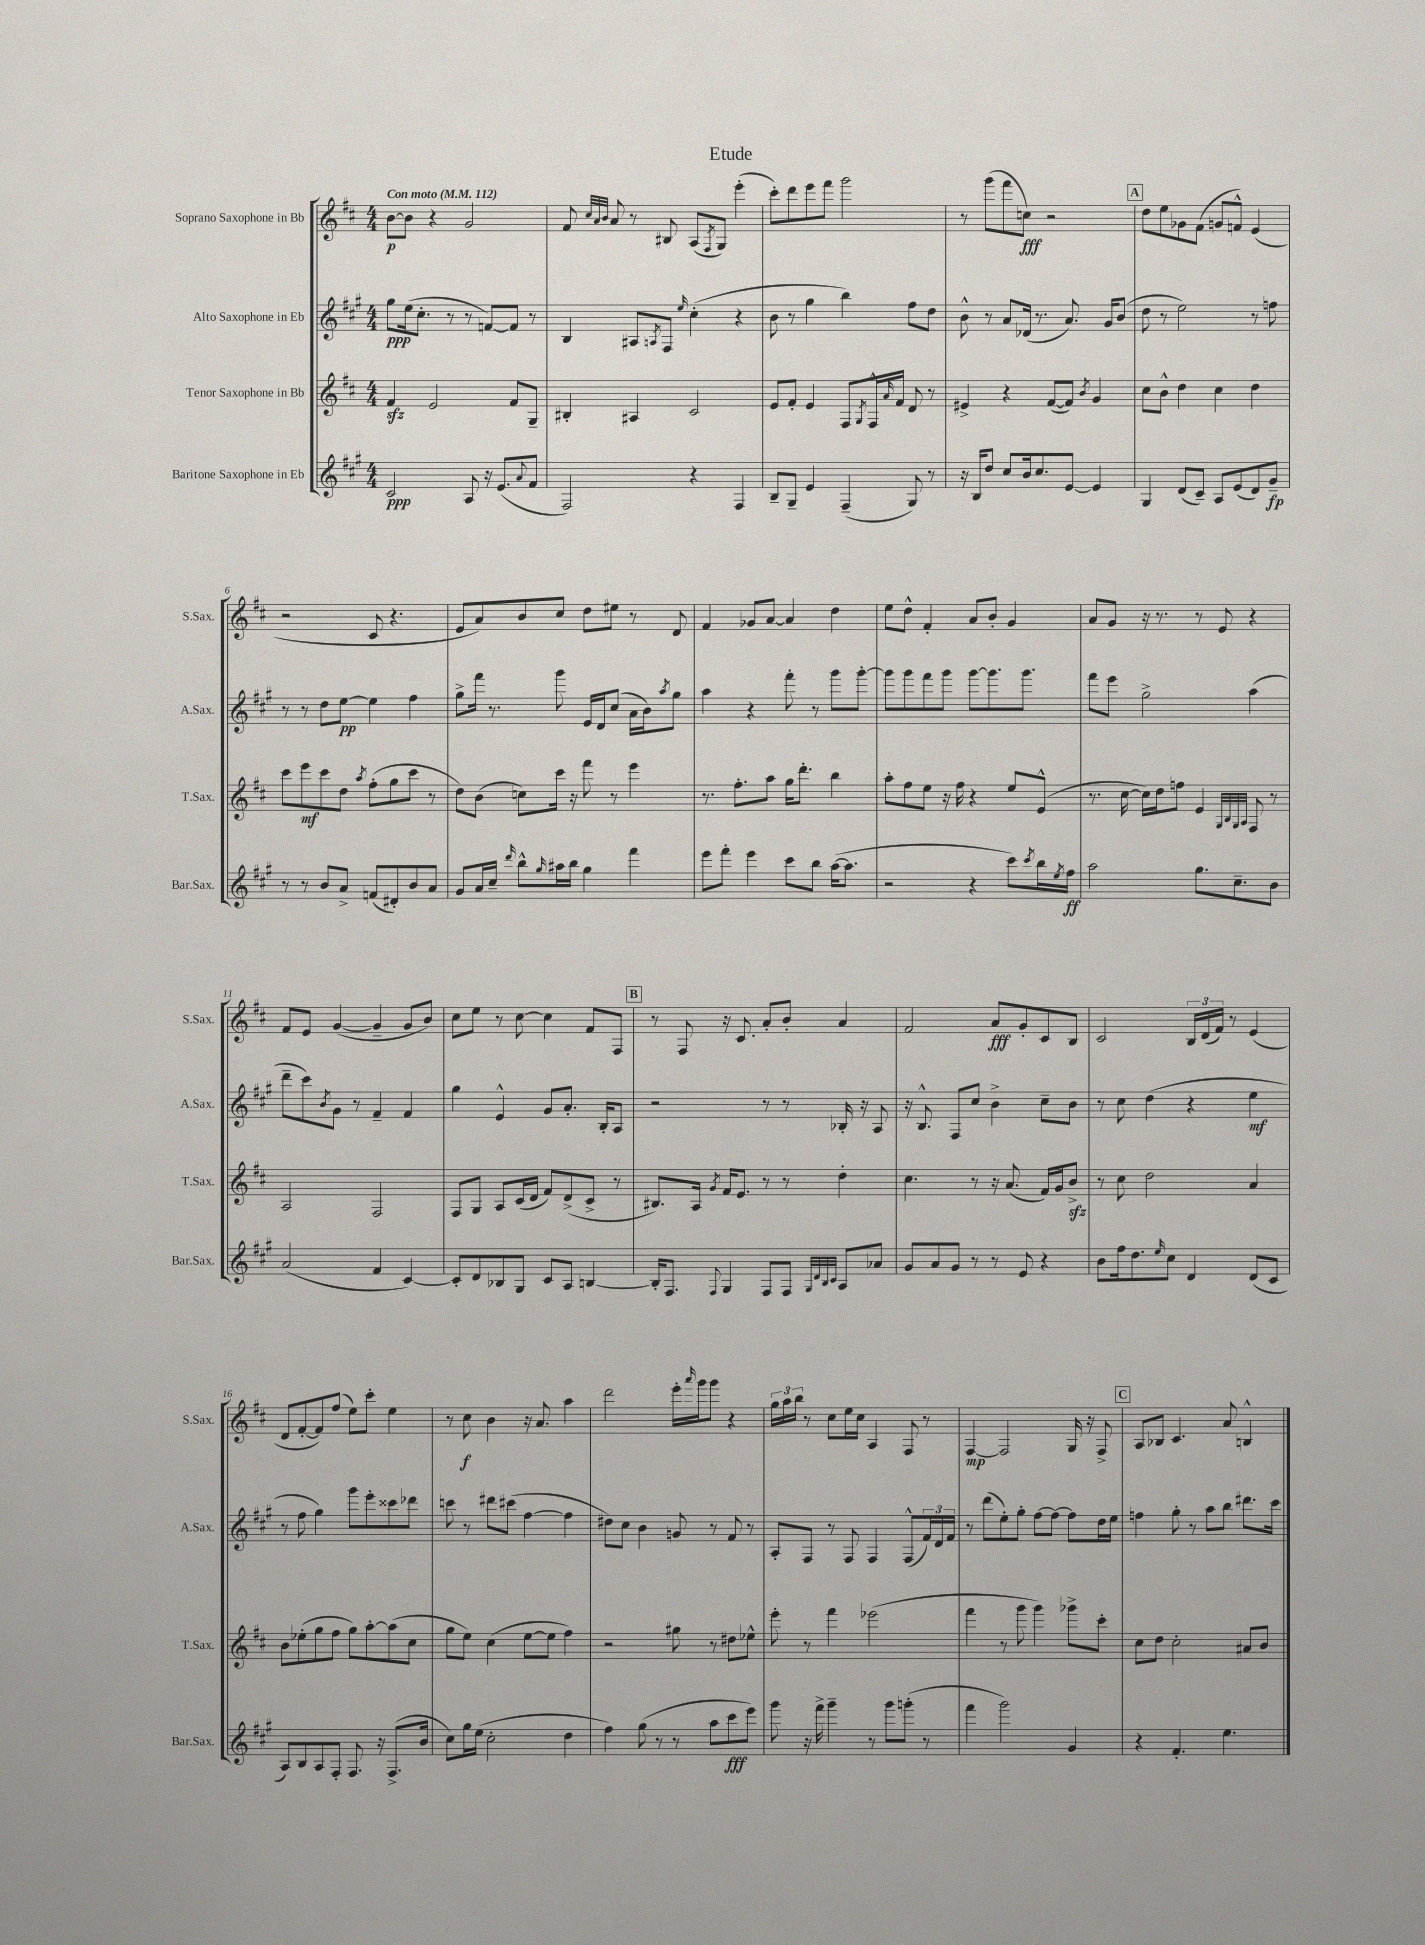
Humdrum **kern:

**kern	**dynam	**kern	**dynam	**kern	**dynam	**kern	**dynam
*part4	*part4	*part3	*part3	*part2	*part2	*part1	*part1
*staff4	*staff4	*staff3	*staff3	*staff2	*staff2	*staff1	*staff1
*I"Baritone Saxophone in Eb	*	*I"Tenor Saxophone in Bb	*	*I"Alto Saxophone in Eb	*	*I"Soprano Saxophone in Bb	*
*I'Bar.Sax.	*	*I'T.Sax.	*	*I'A.Sax.	*	*I'S.Sax.	*
*clefG2	*	*clefG2	*	*clefG2	*	*clefG2	*
*k[f#c#g#]	*	*k[f#c#]	*	*k[f#c#g#]	*	*k[f#c#]	*
*M4/4	*	*M4/4	*	*M4/4	*	*M4/4	*
*MM112	*	*MM112	*	*MM112	*	*MM112	*
=1	=1	=1	=1	=1	=1	=1	=1
!	!	!	!	!	!	!LO:TX:a:B:t=Con moto	!
2c#/	ppp	4f#zz/	.	8gg#\L	ppp	[8b\L	p
.	.	.	.	(16ee\k	.	8b\J]	.
.	.	.	.	8.cc#'\J	.	.	.
.	.	2e/	.	.	.	4r	.
.	.	.	.	8r	.	.	.
8A/	.	.	.	8r	.	2g/	.
16r	.	.	.	[8fn/L)	.	.	.
(8.e/L	.	.	.	.	.	.	.
.	.	8f#/L	.	8f/J]	.	.	.
8qqa/	.	.	.	.	.	.	.
8f#/J	.	8G~/J	.	8r	.	.	.
=2	=2	=2	=2	=2	=2	=2	=2
2F#/)	.	4B#X'/	.	4B/	.	8f#/	.
.	.	.	.	.	.	32qqcc#/LLL	.
.	.	.	.	.	.	32qqa/	.
.	.	.	.	.	.	32qqb/JJJ	.
.	.	.	.	.	.	8a/	.
.	.	4A#X/	.	8A#X/L	.	8r	.
.	.	.	.	8qAn/	.	.	.
.	.	.	.	8F#/J	.	8B#X/	.
.	.	.	.	16qqee/	.	.	.
4r	.	2c#/	.	(4cc#'\	.	(8A/L	.
.	.	.	.	.	.	8qF#/	.
.	.	.	.	.	.	8G/J)	.
4F#/	.	.	.	4r	.	(4eee'\	.
=3	=3	=3	=3	=3	=3	=3	=3
8B~/L	.	8e/L	.	8b\	.	8ccc#'\L)	.
8G#~/J	.	8f#'/J	.	8r	.	8ddd\	.
4e/	.	4e/	.	4gg#\	.	8eee\	.
.	.	.	.	.	.	8fff#\J	.
(4F#~/	.	8F#/L	.	4bb\)	.	2ggg\	.
.	.	8qG/	.	.	.	.	.
.	.	16F#^^/L	.	.	.	.	.
.	.	16qqa/	.	.	.	.	.
.	.	16f#/JJ	.	.	.	.	.
8G#/)	.	8d/	.	8ff#\L	.	.	.
8r	.	8r	.	8dd\J	.	.	.
=4	=4	=4	=4	=4	=4	=4	=4
16r	.	4e#X^/	.	8b^^\	.	8r	.
16B/KL	.	.	.	.	.	.	.
8dd/J	.	.	.	8r	.	(8ggg\L	.
8cc#/L	.	4r	.	8a/L	.	8fff#\	.
16b/k	.	.	.	(16d-X/Jk	.	8ccn\J)	fff
8.cc#/	.	.	.	8.r	.	.	.
.	.	([8f#/L	.	.	.	2r	.
[8e/J	.	8f#/J])	.	8.a/)	.	.	.
.	.	8qb/	.	.	.	.	.
4e/]	.	4g/	.	.	.	.	.
.	.	.	.	16g#/KL	.	.	.
.	.	.	.	(8b/J	.	.	.
!!LO:REH:place=s1:t=A
=5	=5	=5	=5	=5	=5	=5	=5
4G#/	.	8cc#\L	.	8dd\	.	8dd\L	.
.	.	8b^^\J	.	8r	.	8ee\	.
(8d/L	.	4dd\	.	2ee\)	.	8g-X\	.
8c#~/J)	.	.	.	.	.	(8f#\J	.
8A/L	.	4cc#\	.	.	.	8gn/L	.
(8e/	.	.	.	.	.	8fn^^/J)	.
8d/)	.	4dd\	.	8r	.	(4e/	.
8g#~/J	fp	.	.	8ffn\	.	.	.
!!LO:LB:g=z
=6	=6	=6	=6	=6	=6	=6	=6
8r	.	8ccc#\L	.	8r	.	2r	.
8r	.	8eee\	mf	8r	.	.	.
8b/L	.	8ccc#\	.	8dd\L	.	.	.
8a^/J	.	8dd\J	.	[8ee\J	pp	.	.
.	.	8qaa/	.	.	.	.	.
(8fn/L	.	(8ff#'\L	.	4ee\]	.	8c#/	.
8d#X'/)	.	8gg\	.	.	.	4.r	.
8b/	.	8ccc#\J	.	4ff#\	.	.	.
8a/J	.	8r	.	.	.	.	.
=7	=7	=7	=7	=7	=7	=7	=7
8g#/L	.	8dd\L)	.	8gg#^\L	.	8e/L	.
16a/L	.	(8b\J	.	16fff#\Jk	.	8a/)	.
16cc#~/JJ	.	.	.	8.r	.	.	.
16qqddd/	.	.	.	.	.	.	.
8bb^^\L	.	8ccn\L)	.	.	.	8b/	.
16qqgg#/	.	.	.	.	.	.	.
16aa#X\L	.	16ccc#\Jk	.	8ggg#\	.	8cc#/J	.
16bb\JJ	.	16r	.	.	.	.	.
4gg#\	.	8fff#\	.	16e/LL	.	8dd\L	.
.	.	.	.	16d/J	.	.	.
.	.	8r	.	(8cc#/J	.	8ee#X\J	.
4fff#\	.	4eee\	.	16a\LL	.	8r	.
.	.	.	.	16b\J)	.	.	.
.	.	.	.	8qaa/	.	.	.
.	.	.	.	8gg#\J	.	8d/	.
=8	=8	=8	=8	=8	=8	=8	=8
8eee\L	.	8.r	.	4aa\	.	4f#/	.
8fff#'\J	.	.	.	.	.	.	.
.	.	8.ff#'\L	.	.	.	.	.
4eee\	.	.	.	4r	.	8g-X/L	.
.	.	8aa\J	.	.	.	[8a/J	.
8ccc#\L	.	16gg\KL	.	8fff#'\	.	4a/]	.
.	.	8.ddd'\J	.	.	.	.	.
8bb\J	.	.	.	8r	.	.	.
([16aa\KL	.	4bb\	.	8ggg#\L	.	4dd\	.
8.aa\J]	.	.	.	.	.	.	.
.	.	.	.	[8ggg#'\J	.	.	.
=9	=9	=9	=9	=9	=9	=9	=9
2r	.	8aa'\L	.	8ggg#\L]	.	8ee\L	.
.	.	8ff#\	.	8ggg#\	.	8dd^^\J	.
.	.	8ee\J	.	8fff#\	.	4f#'/	.
.	.	16r	.	8ggg#\J	.	.	.
.	.	16ff#\	.	.	.	.	.
4r	.	4r	.	[8ggg#\L	.	8a/L	.
.	.	.	.	8.ggg#\]	.	8b'/J	.
8ccc#\L)	.	8ee/L	.	.	.	4g/	.
.	.	.	.	8.ggg#\J	.	.	.
8qccc#/	.	.	.	.	.	.	.
16bb\L	.	(8e^^/J	.	.	.	.	.
8qee/	.	.	.	.	.	.	.
16ff#\JJ	ff	.	.	.	.	.	.
=10	=10	=10	=10	=10	=10	=10	=10
2aa\	.	8.r	.	8fff#\L	.	8a/L	.
.	.	.	.	8eee\J	.	8g/J	.
.	.	[16cc#\	.	.	.	.	.
.	.	16cc#\LL])	.	2gg#^\	.	16r	.
.	.	16dd\J	.	.	.	8.r	.
.	.	8ffn\J	.	.	.	.	.
8.gg#\L	.	4e/	.	.	.	8r	.
.	.	.	.	.	.	8e/	.
8.cc#~\	.	.	.	.	.	.	.
.	.	32qqG/LLL	.	.	.	.	.
.	.	32qqB/	.	.	.	.	.
.	.	32qqG/	.	.	.	.	.
.	.	32qqA/JJJ	.	.	.	.	.
.	.	8F#/	.	(4aa\	.	4r	.
8b\J	.	8r	.	.	.	.	.
!!LO:LB:g=z
=11	=11	=11	=11	=11	=11	=11	=11
(2a/	.	2A/	.	8ddd~\L	.	8f#/L	.
.	.	.	.	8ccc#\)	.	8e/J	.
.	.	.	.	8qb/	.	.	.
.	.	.	.	8g#\J	.	([4g/	.
.	.	.	.	8r	.	.	.
4f#/	.	2F#/	.	4f#~/	.	4g~/]	.
[4c#/)	.	.	.	4f#/	.	8g/L	.
.	.	.	.	.	.	8b/J)	.
=12	=12	=12	=12	=12	=12	=12	=12
8c#'/L]	.	8F#/L	.	4gg#\	.	8cc#\L	.
8d/	.	8G/J	.	.	.	8ee\J	.
8B-X/	.	8A/L	.	4e^^/	.	8r	.
8G#/J	.	(16c#/L	.	.	.	[8cc#\	.
.	.	16d/JJ	.	.	.	.	.
8c#/L	.	8f#/L)	.	8g#/L	.	4cc#\]	.
8A/J	.	(8d^/	.	8.a'/J	.	.	.
[4Bn/	.	8c#^/J	.	.	.	8f#/L	.
.	.	.	.	16B'/KL	.	.	.
.	.	8r	.	8A/J	.	8F#/J	.
!!LO:REH:place=s1:t=B
=13	=13	=13	=13	=13	=13	=13	=13
16B'/KL]	.	8.B#X/L)	.	2r	.	8r	.
8.F#/J	.	.	.	.	.	.	.
.	.	.	.	.	.	8F#/	.
.	.	16A/Jk	.	.	.	.	.
8qqF#/	.	8qg/	.	.	.	.	.
4G#/	.	16f#/KL	.	.	.	16r	.
.	.	8.e/J	.	.	.	8.c#/	.
8F#/L	.	8r	.	8r	.	8a'/L	.
8F#/J	.	8r	.	8r	.	8b'/J	.
32qqG#/LLL	.	.	.	.	.	.	.
32qqd/	.	.	.	.	.	.	.
32qqB/	.	.	.	.	.	.	.
32qqc#/JJJ	.	.	.	.	.	.	.
8A/L	.	4dd'\	.	16B-X'/	.	4a/	.
.	.	.	.	16r	.	.	.
8a-X/J	.	.	.	8A/	.	.	.
=14	=14	=14	=14	=14	=14	=14	=14
8g#/L	.	4.cc#\	.	16r	.	2f#/	.
.	.	.	.	8.B^^/	.	.	.
8a/	.	.	.	.	.	.	.
8g#/J	.	.	.	8F#/L	.	.	.
8r	.	8r	.	8cc#/J	.	.	.
8r	.	16r	.	4b^\	.	8a/L	fff
.	.	(8.a/	.	.	.	.	.
8e/	.	.	.	.	.	8g'/	.
4r	.	16f#/LL)	.	8cc#~\L	.	8c#/	.
.	.	16g/J	.	.	.	.	.
.	.	8bzz^/J	.	8b\J	.	8B/J	.
=15	=15	=15	=15	=15	=15	=15	=15
8b\L	.	8r	.	8r	.	2c#/	.
16ff#\k	.	8cc#\	.	8cc#\	.	.	.
8.dd\	.	.	.	.	.	.	.
.	.	2dd\	.	(4dd\	.	.	.
16qqee/	.	.	.	.	.	.	.
8cc#\J	.	.	.	.	.	.	.
4d/	.	.	.	4r	.	24B/LL	.
.	.	.	.	.	.	(24d/	.
.	.	.	.	.	.	24f#/JJ)	.
.	.	.	.	.	.	8r	.
(8d/L	.	4a/	.	4ee\	mf	(4e/	.
8c#/J	.	.	.	.	.	.	.
!!LO:LB:g=z
=16	=16	=16	=16	=16	=16	=16	=16
8A/L)	.	8b\L	.	8r	.	8d/L	.
8B/	.	(8ee-X'\	.	8ff#\	.	[8f#'/	.
8A/	.	8gg\	.	4gg#\)	.	8f#/])	.
8F#'/J	.	8ff#\J	.	.	.	(8ff#/J	.
8.F#/	.	8gg\L)	.	8ggg#\L	.	8ee\L)	.
.	.	[8aa'\	.	8eee'\	.	8ccc#'\J	.
16r	.	.	.	.	.	.	.
(8.F#^/L	.	(8aa\]	.	8ccc##X\	.	4ee\	.
.	.	8cc#\J	.	8ddd-X\J	.	.	.
16b/Jk	.	.	.	.	.	.	.
=17	=17	=17	=17	=17	=17	=17	=17
8cc#\L)	.	8gg\L	.	8cccn\	.	8r	.
16gg#\L	.	8ee\J)	.	8r	.	8cc#\	f
(16ee\JJ	.	.	.	.	.	.	.
2cc#'\	.	(4cc#\	.	8ddd#X\L	.	4b\	.
.	.	.	.	(8ccc#X\J	.	.	.
.	.	[8ee\L	.	[4ff#\	.	16r	.
.	.	.	.	.	.	8.a/	.
.	.	8ee\J]	.	.	.	.	.
4dd\	.	4ff#\)	.	4ff#\]	.	4aa\	.
=18	=18	=18	=18	=18	=18	=18	=18
4ff#\)	.	2r	.	8dd#X\L)	.	2ddd\	.
.	.	.	.	8cc#\J	.	.	.
(8gg#\	.	.	.	4b\	.	.	.
8r	.	.	.	.	.	.	.
8r	.	8gg#X\	.	8gn/	.	16eee'\LL	.
.	.	.	.	.	.	16qqaaa/	.
.	.	.	.	.	.	16ggg\J	.
8aa\L	.	8r	.	8r	.	8ggg\J	.
8ccc#\	fff	8dd#X\L	.	8f#/	.	4r	.
8eee\J)	.	8ee-X^^\J	.	8r	.	.	.
=19	=19	=19	=19	=19	=19	=19	=19
8ggg#\	.	8eee'\	.	8A'/L	.	24gg\LL	.
.	.	.	.	.	.	24aa\	.
.	.	.	.	.	.	24bb\JJ	.
16r	.	8r	.	8F#/J	.	8r	.
16fff#^\	.	.	.	.	.	.	.
4ggg#~\	.	4fff#\	.	8r	.	8cc#\L	.
.	.	.	.	8F#/	.	16ee\L	.
.	.	.	.	.	.	16cc#\JJ	.
8r	.	(2eee-X\	.	4F#/	.	4A/	.
8ggg#\L	.	.	.	.	.	.	.
(8gggn'\J	.	.	.	(8F#^^/L	.	8F#/	.
8r	.	.	.	24f#/L)	.	8r	.
.	.	.	.	24d/	.	.	.
.	.	.	.	24f#/JJ	.	.	.
=20	=20	=20	=20	=20	=20	=20	=20
4fff#\	.	4fff#\	.	8r	.	[4F#/	mp
.	.	.	.	(8ddd\L	.	.	.
2ggg#\)	.	8r	.	8ee'\)	.	2F#/]	.
.	.	8ggg\	.	8gg#'\J	.	.	.
.	.	4ggg\)	.	[8ff#\L	.	.	.
.	.	.	.	8ff#\J_	.	.	.
4g#/	.	8ggg-X^\L	.	8ff#\L]	.	16G/	.
.	.	.	.	.	.	16r	.
.	.	8ccc#'\J	.	16dd\L	.	8F#^/	.
.	.	.	.	16ee\JJ	.	.	.
!!LO:REH:place=s1:t=C
=21	=21	=21	=21	=21	=21	=21	=21
4r	.	8cc#\L	.	4ffn\	.	8A/L	.
.	.	8dd\J	.	.	.	8B-X/J	.
4.f#'/	.	2cc#'\	.	8gg#'\	.	4.c#/	.
.	.	.	.	8r	.	.	.
.	.	.	.	8aa\L	.	.	.
4.ee\	.	.	.	8bb\J	.	8a/	.
.	.	8a#X/L	.	8.ddd#X\L	.	4Bn^^/	.
.	.	8b/J	.	.	.	.	.
.	.	.	.	16ccc#\Jk	.	.	.
==	==	==	==	==	==	==	==
*-	*-	*-	*-	*-	*-	*-	*-
